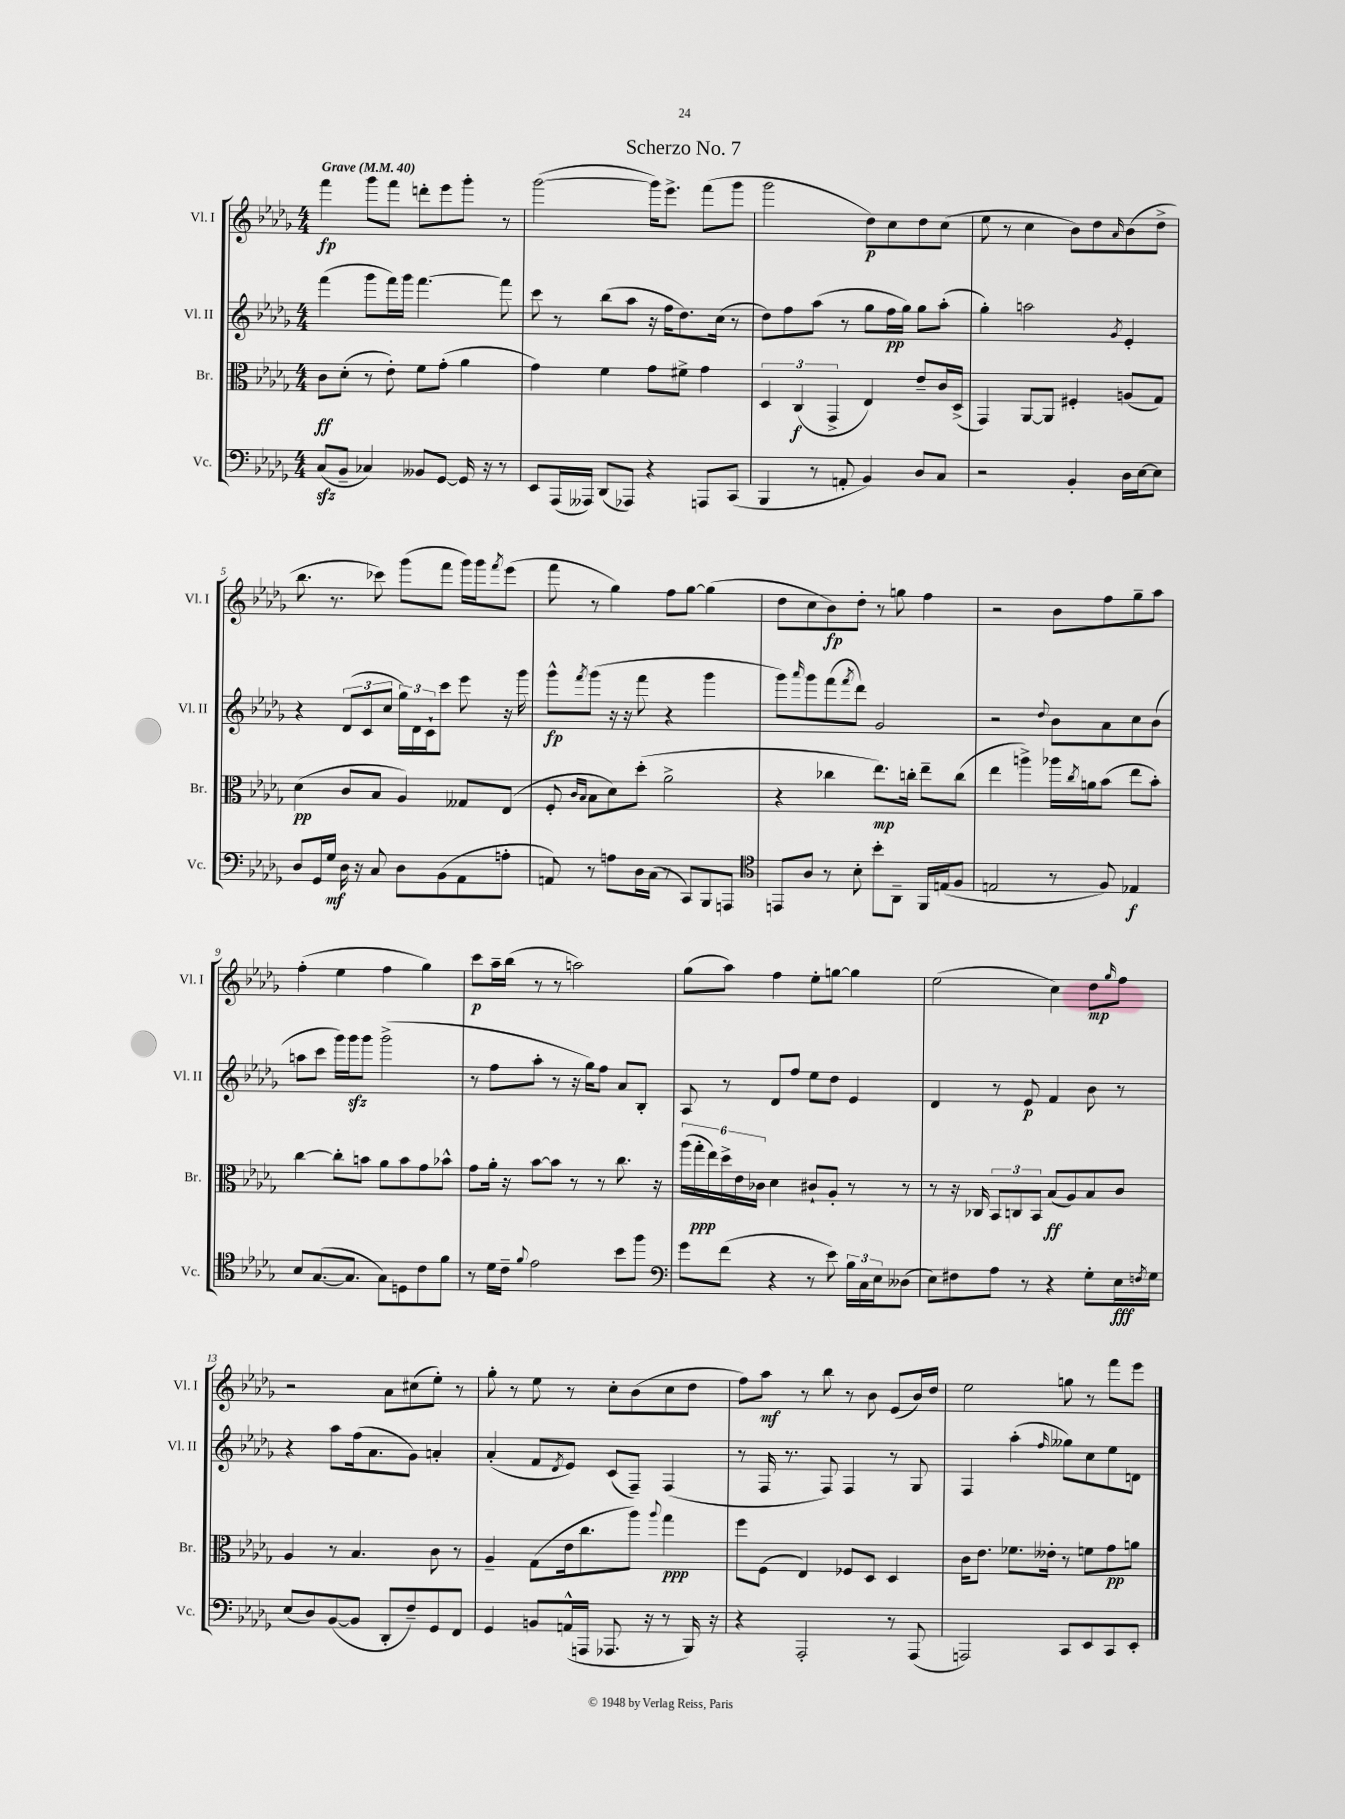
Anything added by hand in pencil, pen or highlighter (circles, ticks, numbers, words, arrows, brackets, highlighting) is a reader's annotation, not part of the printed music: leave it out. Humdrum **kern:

**kern	**kern	**kern	**kern
*staff4	*staff3	*staff2	*staff1
*clefF4	*clefC3	*clefG2	*clefG2
*k[b-e-a-d-g-]	*k[b-e-a-d-g-]	*k[b-e-a-d-g-]	*k[b-e-a-d-g-]
*M4/4	*M4/4	*M4/4	*M4/4
*MM40	*MM40	*MM40	*MM40
(8C	8c	(4fff	4fff
8BB-~	(8d-'	.	.
4C-)	8r	8ggg-	8ggg-
.	8e-')	16fff)	8fff
.	.	16ggg-	.
8BB--	8f	[4.fff	8ddd'
[8GG-	(8g-'	.	8eee-
16GG-]	4a-	.	8ggg-'
16r	.	.	.
8r	.	8fff]	8r
=	=	=	=
8EE-	4g-)	8ccc	([2ggg-
(16AAA-	.	8r	.
16AAA--)	.	.	.
(8DD-	4f	(8bb-	.
8AAA-)	.	8aa-	.
4r	8g-	16r	16ggg-])
.	.	16ff	8.eee-^
.	8f#^	8.dd-)	.
8AAA	4g-	.	(8fff
.	.	(16cc	.
(8CC	.	8r	8ggg-
=	=	=	=
4BBB-	6D-	8dd-)	2ggg-
.	.	8ff	.
.	(6C	.	.
8r	.	(8aa-	.
.	6GG-^	.	.
8AA'	.	8r	.
4BB-)	4E-)	8gg-	8dd-)
.	.	16ff	8cc
.	.	16gg-)	.
8D-	8e-~	8gg-	8dd-
8C	16c	(8aa-'	(8cc
.	(16D-^	.	.
=	=	=	=
2r	4GG-)	4gg-')	8ee-
.	.	.	8r
.	[8AA-	2aa	4cc
.	8AA-]	.	.
4BB-'	4F#'	.	8b-)
.	.	.	8dd-
.	.	8qg-	16qqa-
16D-	(8A	4e-'	(8b-
[16E-	.	.	.
8E-]	8G-)	.	8dd-^
=	=	=	=
8D-	(4d-	4r	8.bb-
16GG-	.	.	.
16G-	.	.	8.r
16D-	8c	(12d-	.
16r	.	.	.
.	.	12c	.
8C	8B-	.	8ccc-)
.	.	12cc	.
8D-	4A-)	24gg-)	(8ggg-
.	.	24d-	.
.	.	24c`	.
(8BB-	.	8ccc	8fff
8AA-	8G--	8eee-	16ggg-)
.	.	.	16ggg-
.	.	.	8qfff
8A'	(8E-	16r	(8eee-
.	.	16ggg-	.
=	=	=	=
8AA)	8F'	8ggg-^^	8fff
.	16qqc	.	.
.	16qqB-	8qfff	.
8r	8B-	(8ggg-	8r
8A	8d-)	16r	4gg-)
.	.	16r	.
16D-	(8dd-'	8fff	.
(16C	.	.	.
8r	2a-^	4r	8ff
8CC)	.	.	[8gg-
8BBB-	.	4ggg-	(4gg-]
8AAA	.	.	.
=	=	=	=
*clefC4	*	*	*
8EE	4r	8ggg-)	8dd-
.	.	16qqaaa-	.
8A-	.	8ggg-	8cc
8r	4cc-	(8fff	8b-)
.	.	8qfff	.
8B-'	.	8ddd-)	8dd-'
8b-'	8.ee-)	2g-	8r
8AA-~	.	.	8gg
.	16cc'	.	.
16FF	8ee-~	.	4ff
(16E	.	.	.
8F	(8cc	.	.
=	=	=	=
2E	4ee-	2r	2r
.	4aa^)	.	.
.	.	8qqdd-	.
8r	16aa-	8b-	8b-
.	8qcc	.	.
.	16a	.	.
8F)	(8b-	8a-	8ff
4E-	8ee-	8cc	8gg-~
.	8b-')	(8b-	8aa-
=	=	=	=
8B-	[4cc	8aa	(4ff'
([8.G-	.	8ccc	.
.	8cc']	16ggg-)	4ee-
8.G-]	.	16ggg-	.
.	8b	8ggg-	.
8G-)	8a-	(2ggg-^	4ff
8D	8b	.	.
8c	8g-	.	4gg-)
8f	8b-^^	.	.
=	=	=	=
8r	8g-	8r	8ccc
16d-	16a-'	8ff	16aa-~
16c~	16r	.	(16bb-
8qqf	.	.	.
2e-	[8b-	8aa-'	8r
.	8b-]	8r	8r
.	8r	16r	2aa)
.	.	16gg-)	.
.	8r	8ff	.
8b-	8.cc	8a-	.
8ff	.	8B-'	.
.	16r	.	.
=	=	=	=
*clefF4	*	*	*
8g-	(24aa-	8A-	(8gg-
.	24gg-'	.	.
.	24ee-)	.	.
(8f	24dd-^	8r	8aa-)
.	24e-	.	.
.	24c-	.	.
4r	4d-	8d-	4ff
.	.	8ff	.
8r	8c#`	8ee-	8ee-'
8e-)	8A-'	8dd-	[8gg
24B-	8r	4e-	4gg]
24C	.	.	.
24E-	.	.	.
(8D--	8r	.	.
=	=	=	=
8E-)	8r	4d-	(2ee-
8F#	16r	.	.
.	16C-	.	.
8A-	12BB-	8r	.
.	12C	.	.
8r	.	8e-	.
.	12BB-	.	.
4r	(8B-	4f	4cc)
.	8A-)	.	.
8G-'	8B-	8b-	8dd-
.	.	.	16qqgg-
16E-	8c	8r	8ff
8qF	.	.	.
16G-	.	.	.
=	=	=	=
(8E-	4A-	4r	2r
8D-)	.	.	.
([8BB-	8r	8aa-	.
8BB-]	4.B-	(16ff	.
.	.	8.a-	.
8DD-'	.	.	8a-
8F~)	.	8g-)	(8cc#
8GG-	8c	4a'	8ee-')
8FF	8r	.	8r
=	=	=	=
4GG-	4A-~	(4a-'	8gg-'
.	.	.	8r
8BB	(8G-	8f	8ee-
.	.	8qd-	.
(16AA^^	16e-	8e-)	8r
16AAA	8.cc	.	.
8.AAA-	.	(8c	8cc'
.	8aa-)	8F~)	(8b-
16r	.	.	.
.	8qqaa-	.	.
8r	4gg-	(4F	8cc
16BBB-)	.	.	8dd-
16r	.	.	.
=	=	=	=
4r	8ff	8r	8ff)
.	(8F	16F	8aa-
.	.	8.r	.
2AAA-'	4E-)	.	8r
.	.	8F)	8bb-
.	8F-	4F	8r
.	8D-	.	8b-
8r	4D-	8r	(8e-
(8AAA-	.	8G-	16b-)
.	.	.	16dd-
=	=	=	=
2AAA)	16c	4F	2ee-
.	8.e-	.	.
.	8.f-	(4aa-'	.
.	16e--'	.	.
.	.	16qqff	.
8CC	8r	8gg--)	8gg
8EE-	8f	8cc	8r
8CC	8g-	8ee-	8fff
8EE-'	8a	8d	8eee-
==	==	==	==
*-	*-	*-	*-
